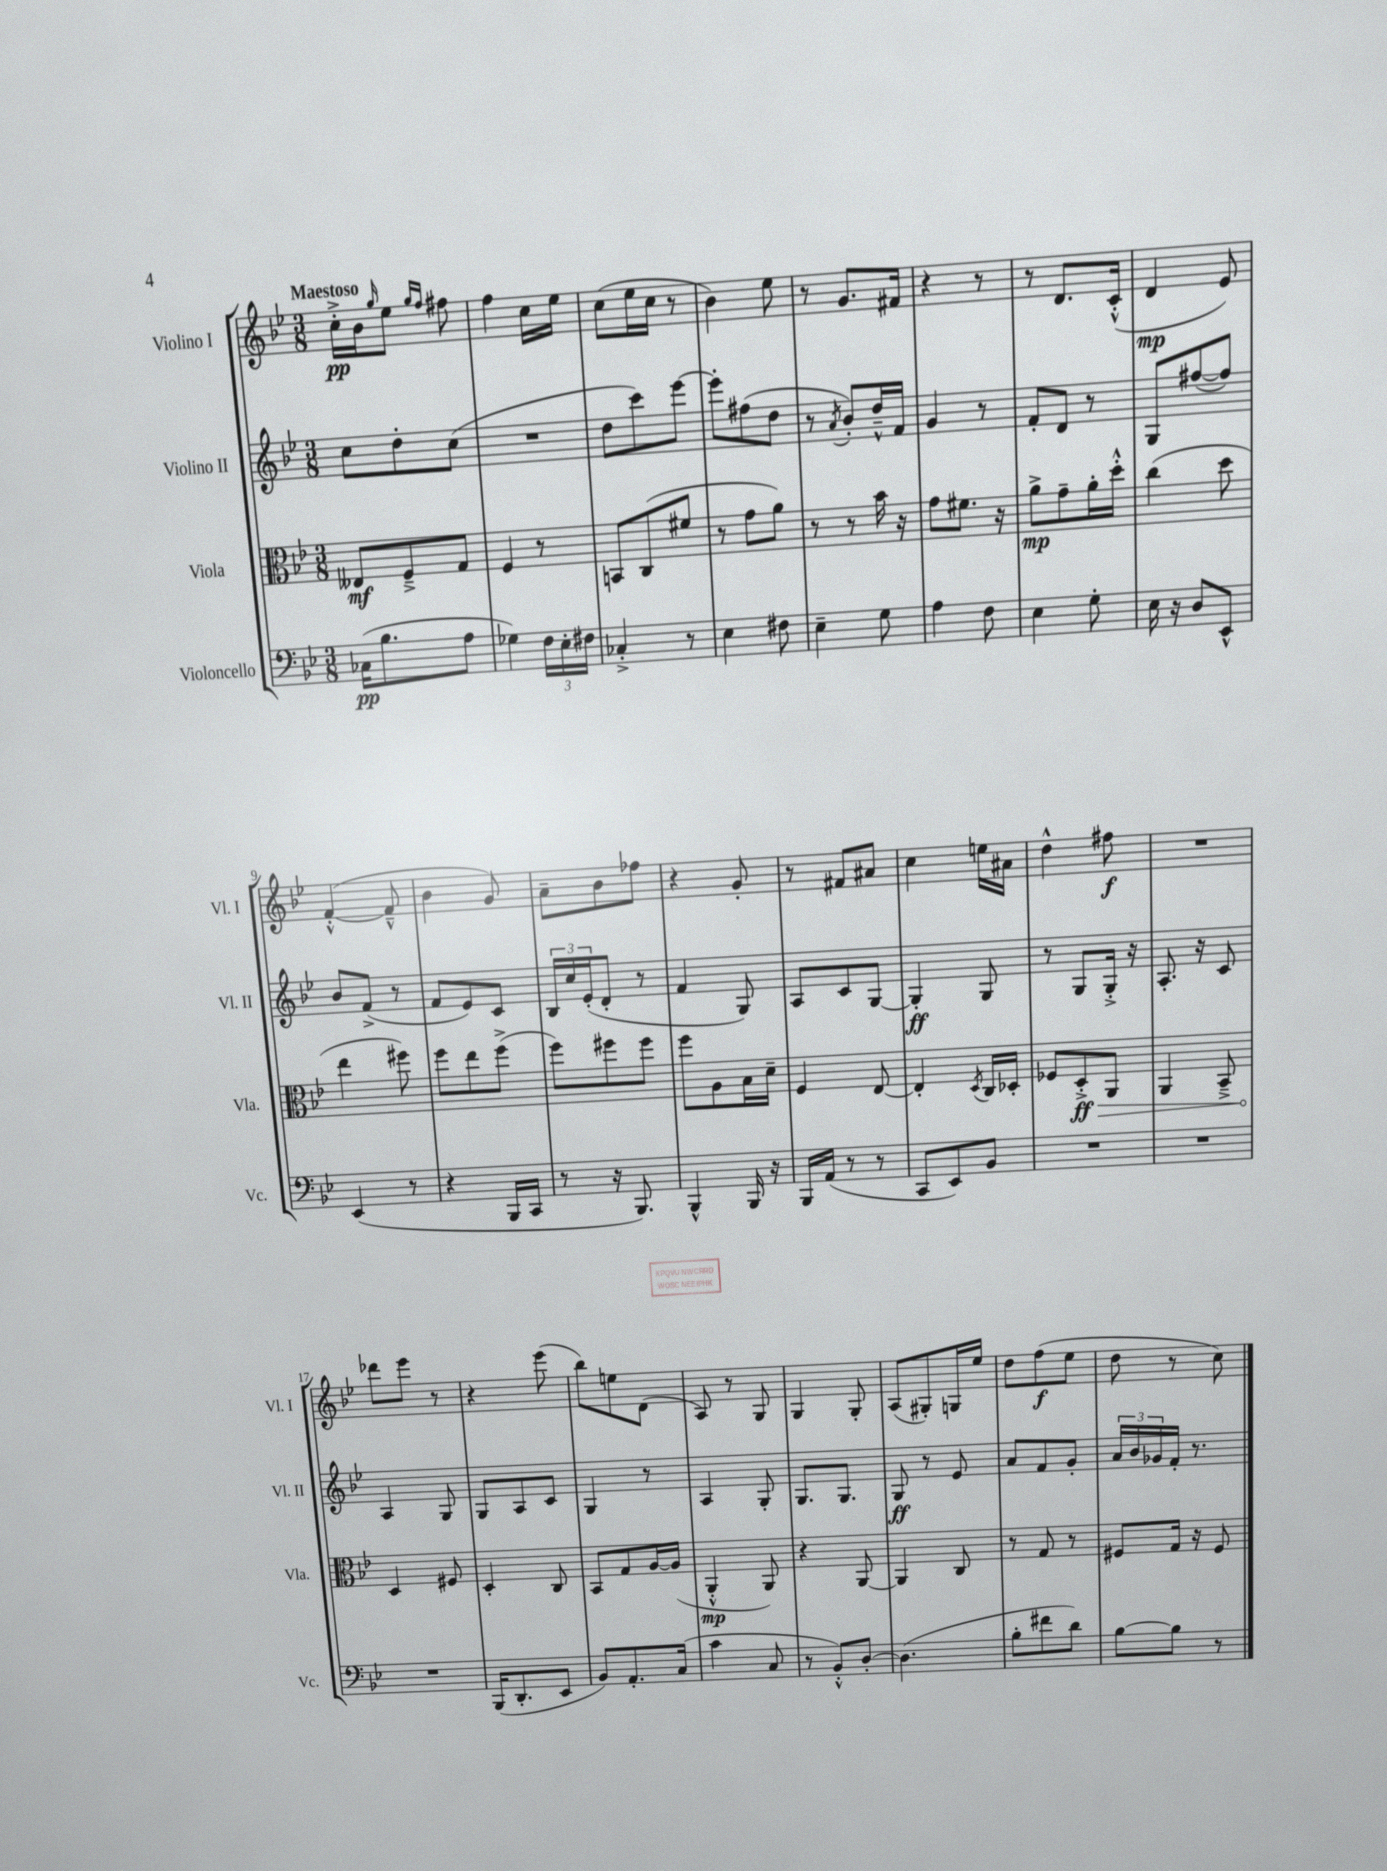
<<
\new StaffGroup <<
\new Staff = "s0" \with { instrumentName = "Violino I" shortInstrumentName = "Vl. I" } {
    \clef treble \key bes \major \numericTimeSignature \time 3/8 \tempo "Maestoso"
    c''16-.->\pp bes'16 \grace { g''16 } ees''8 \grace { g''16 f''16 } fis''8 |
    f''4 c''16 ees''16 |
    c''8( ees''16 c''16 r8 |
    bes'4) ees''8 |
    r8 g'8. fis'16 |
    r4 r8 |
    r8 d'8. c'16-.-^( |
    d'4\mp ees'8) |
    f'4~-.-^( f'8---^ |
    bes'4 g'8) |
    a'8-- bes'8 fes''8 |
    r4 g'8-. |
    r8 fis'8 ais'8 |
    c''4 e''16 ais'16 |
    d''4-^ fis''8\f |
    R4. |
    des'''8 ees'''8 r8 |
    r4 ees'''8( |
    bes''8) e''8 d'8( |
    a8) r8 g8 |
    g4 g8-. |
    a8( gis8-.) g16 ees''16 |
    d''8 f''8\f( ees''8 |
    d''8 r8 c''8) \bar "|." |
}
\new Staff = "s1" \with { instrumentName = "Violino II" shortInstrumentName = "Vl. II" } {
    \clef treble \key bes \major \numericTimeSignature \time 3/8
    c''8 d''8-. c''8( |
    R4. |
    d''8 c'''8) ees'''8~ |
    ees'''8-. fis''8( d''8 |
    r8 \acciaccatura { a'8 } bes'8-.) d''16---^ f'16 |
    g'4 r8 |
    f'8-. d'8 r8 |
    g8 fis''8~( fis''8) |
    bes'8 f'8->( r8 |
    f'8 ees'8) c'8 |
    \tuplet 3/2 { bes16 c''16 ees'16-.( } d'8-. r8 |
    f'4 g8) |
    a8 c'8 g8~ |
    g4-.\ff g8 |
    r8 g8 g16-.-> r16 |
    a8.-. r16 c'8 |
    a4 g8 |
    g8 a8 c'8 |
    g4 r8 |
    a4 g8-. |
    g8. g8. |
    g8\ff r8 ees'8 |
    a'8 f'8 g'8-. |
    \tuplet 3/2 { a'16 bes'16 ges'16 } f'16-. r8. \bar "|." |
}
\new Staff = "s2" \with { instrumentName = "Viola" shortInstrumentName = "Vla." } {
    \clef alto \key bes \major \numericTimeSignature \time 3/8
    eeses8\mf f8---> g8 |
    f4 r8 |
    b,8 c8( fis'8 |
    r8 g'8 a'8) |
    r8 r8 bes'16 r16 |
    g'8 fis'8. r16 |
    a'8->\mp g'8-- a'16-. d''16-.-^ |
    c''4( d''8 |
    ees''4 fis''8) |
    f''8 ees''8 f''8->( |
    f''8) fis''8 fis''8 |
    f''8 a8 bes16 d'16-- |
    f4 ees8~ |
    ees4-. \acciaccatura { d8 } c16 des16-. |
    fes8 \once \override Hairpin.circled-tip = ##t d8-.->\ff\> a,8 |
    a,4 bes,8---> |
    d4\! fis8 |
    d4-. c8 |
    bes,8 g8 a16~ a16( |
    a,4-.-^\mp a,8) |
    r4 a,8~ |
    a,4 c8 |
    r8 g8 r8 |
    fis8 g16 r16 fis8 \bar "|." |
}
\new Staff = "s3" \with { instrumentName = "Violoncello" shortInstrumentName = "Vc." } {
    \clef bass \key bes \major \numericTimeSignature \time 3/8
    ces16\pp( bes8. a8 |
    ges4) \tuplet 3/2 { f16 ees16-. fis16 } |
    ces4-.-> r8 |
    ees4 fis8 |
    ees4-- g8 |
    a4 f8 |
    ees4 g8-. |
    ees16 r16 d8 ees,8-^ |
    ees,4( r8 |
    r4 bes,,16 c,16 |
    r8 r16 bes,,8.) |
    bes,,4-^ bes,,16 r16 |
    bes,,16 a,16( r8 r8 |
    c,8 ees,8) bes,8 |
    R4. |
    R4. |
    R4. |
    bes,,16( d,8.-. ees,8 |
    bes,8) a,8.-. c16( |
    c'4 c8 |
    r8 bes,8-.-^) d8~-. |
    d4.( |
    bes8-. fis'8 d'8) |
    bes8~ bes8 r8 \bar "|." |
}
>>
>>
